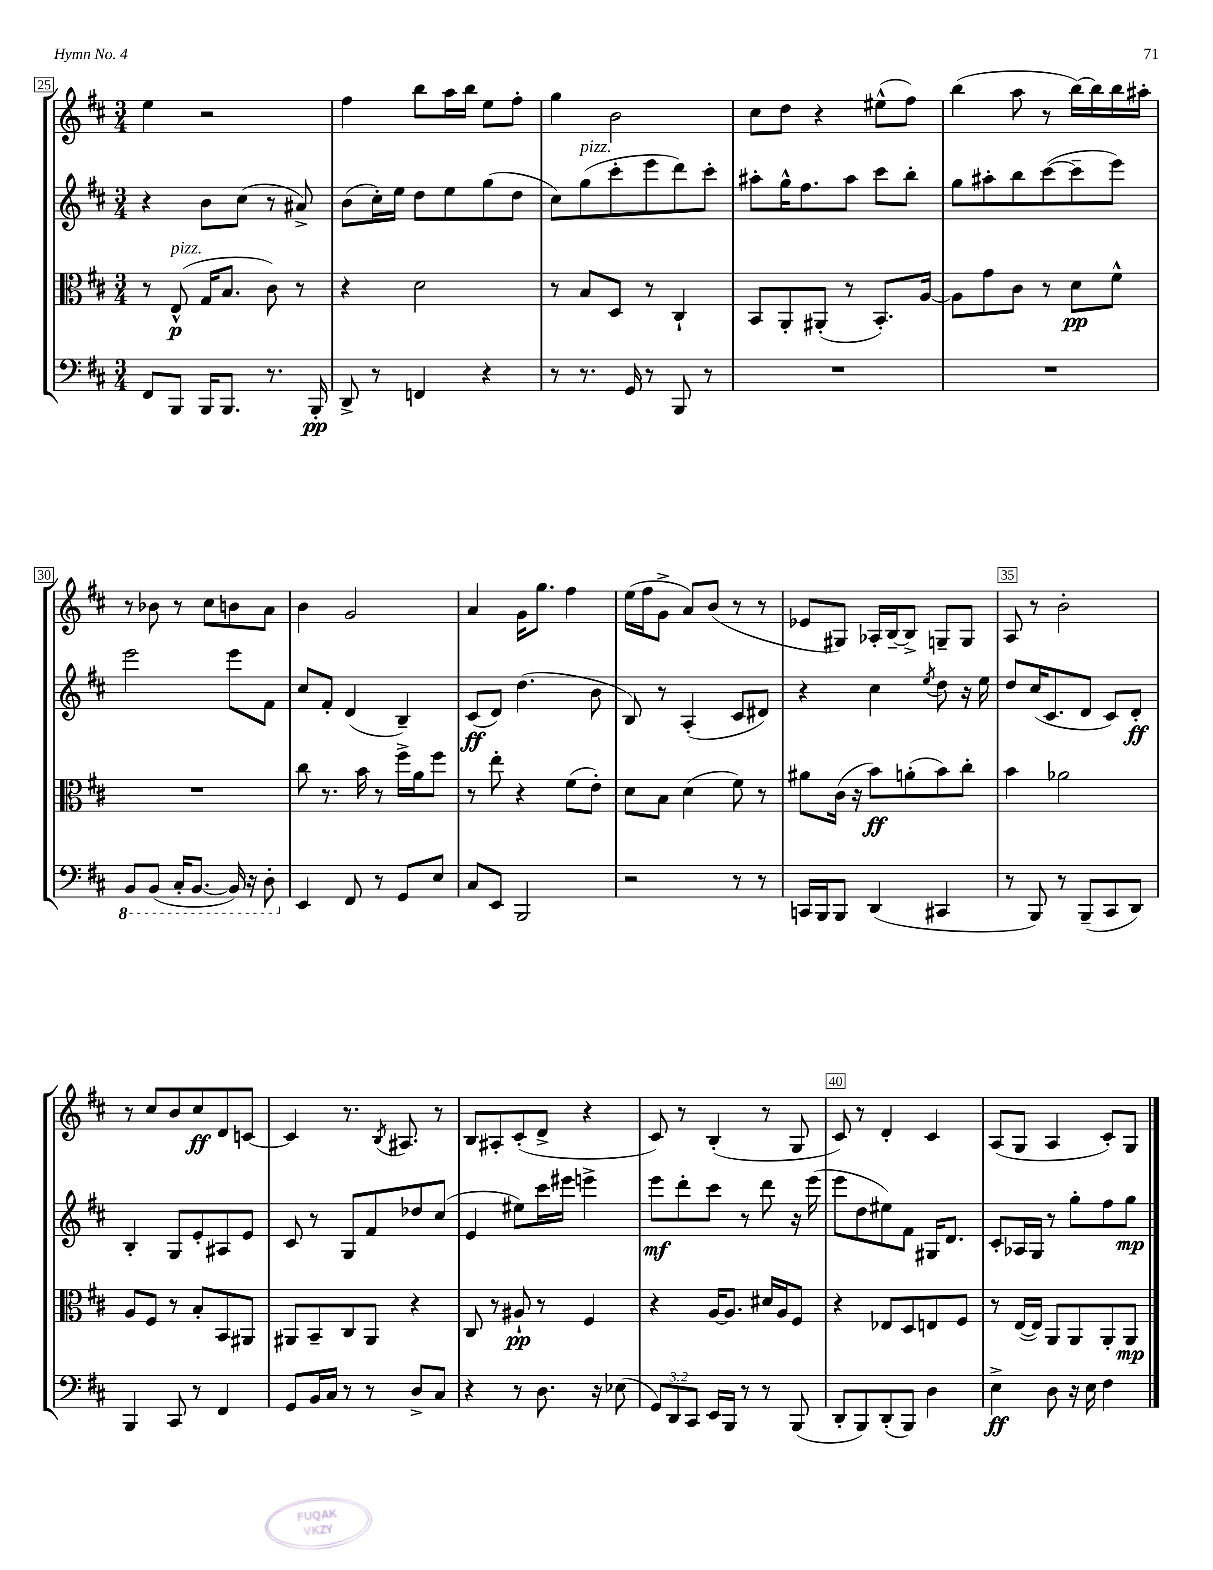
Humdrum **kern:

**kern	**kern	**kern	**kern
*staff4	*staff3	*staff2	*staff1
*clefF4	*clefC3	*clefG2	*clefG2
*k[f#c#]	*k[f#c#]	*k[f#c#]	*k[f#c#]
*M3/4	*M3/4	*M3/4	*M3/4
8FF#	8r	4r	4ee
8BBB	(8E^^	.	.
16BBB	16G	8b	2r
8.BBB	8.B	.	.
.	.	(8cc#	.
8.r	8c#)	8r	.
.	8r	8a#^)	.
16BBB'	.	.	.
=	=	=	=
8DD^	4r	(8b	4ff#
8r	.	16cc#')	.
.	.	16ee	.
4FF	2d	8dd	8bb
.	.	8ee	16aa
.	.	.	16bb
4r	.	(8gg	8ee
.	.	8dd	8ff#'
=	=	=	=
8r	8r	8cc#)	4gg
8.r	8B	(8gg	.
.	8D	8ccc#'	2b
16GG	.	.	.
8r	8r	8eee	.
8BBB	4C#`	8ddd)	.
8r	.	8ccc#'	.
=	=	=	=
2.r	8BB	8aa#'	8cc#
.	8AA'	16gg^^	8dd
.	.	8.ff#	.
.	(8AA#'	.	4r
.	8r	8aa#	.
.	8.BB')	8ccc#	(8ee#^^
.	.	8bb'	8ff#)
.	[16A	.	.
=	=	=	=
2.r	8A]	8gg	(4bb
.	8g	8aa#'	.
.	8c#	8bb	8aa
.	8r	([8ccc#	8r
.	8d	8ccc#~]	[16bb)
.	.	.	16bb]
.	8f#^^	8eee)	16bb
.	.	.	16aa#'
=	=	=	=
8BBB	2.r	2eee	8r
(8BBB	.	.	8b-
16CC#'	.	.	8r
[8.BBB	.	.	.
.	.	.	8cc#
16BBB])	.	8eee	8b
16r	.	.	.
8DD'	.	8f#	8a
=	=	=	=
4EE	8cc#	8cc#	4b
.	8.r	8f#'	.
8FF#	.	(4d	2g
.	16b	.	.
8r	8r	.	.
8GG	16ff#^	4B~)	.
.	16a	.	.
8E	8ff#	.	.
=	=	=	=
8C#	8r	(8c#	4a
8EE	8ee'	8d)	.
2BBB	4r	(4.dd	16g
.	.	.	8.gg
.	(8f#	.	4ff#
.	8e')	8b	.
=	=	=	=
2r	8d	8B)	(16ee
.	.	.	16ff#
.	8B	8r	8g^
.	(4d	(4A'	8a)
.	.	.	(8b
8r	8f#)	8c#	8r
8r	8r	8d#)	8r
=	=	=	=
16CC	8a#	4r	8e-
16BBB	.	.	.
8BBB	(16c#	.	8G#)
.	16r	.	.
(4DD	8b)	4cc#	16A-'
.	.	.	[16B~
.	(8a'	.	8B^]
.	.	8qee	.
4CC#	8b)	8dd	8G~
.	8cc#'	16r	8G
.	.	16ee	.
=	=	=	=
8r	4b	8dd	8A
8BBB)	.	(16cc#	8r
.	.	8.c#	.
8r	2a-	.	2b'
(8BBB~	.	8d	.
8CC#	.	8c#)	.
8DD)	.	8d'	.
=	=	=	=
4BBB	8A	4B'	8r
.	8F#	.	8cc#
8CC#	8r	8G	8b
8r	8B'	8e'	8cc#
4FF#	8BB	8A#	8d
.	8AA#	8e	[8c
=	=	=	=
8GG	8AA#	8c#	4c]
16BB	8BB~	8r	.
16C#	.	.	.
8r	8C#	8G	8.r
8r	8AA#	8f#	.
.	.	.	8qB
.	.	.	8.A#
8D^	4r	8dd-	.
8C#	.	(8cc#	8r
=	=	=	=
4r	8C#	4e	8B
.	8r	.	8A#'
8r	8A#`	8ee#)	(8c#'
8.D	8r	16ccc#	8d^
.	.	16eee#	.
.	4F#	4eee^	4r
16r	.	.	.
(8E-	.	.	.
=	=	=	=
12GG)	4r	8eee	8c#)
12DD	.	.	.
.	.	8ddd'	8r
12CC#	.	.	.
16EE	[16A	8ccc#	(4B'
16BBB	8.A]	.	.
8r	.	8r	.
8r	16d#	8ddd	8r
.	16A	.	.
(8BBB	8F#	16r	8G
.	.	(16eee	.
=	=	=	=
8DD'	4r	8eee	8c#)
8BBB)	.	8dd	8r
(8DD'	8E-	8ee#)	4d'
8BBB)	8D	8f#	.
4D	8E	16G#	4c#
.	.	8.d	.
.	8F#	.	.
=	=	=	=
4E^	8r	8c#'	(8A
.	([16E	16A-	8G
.	16E])	16G	.
8D	8AA	8r	4A
16r	8AA	8gg'	.
16E	.	.	.
4F#	8AA'	8ff#	8c#')
.	8AA	8gg	8G
==	==	==	==
*-	*-	*-	*-
